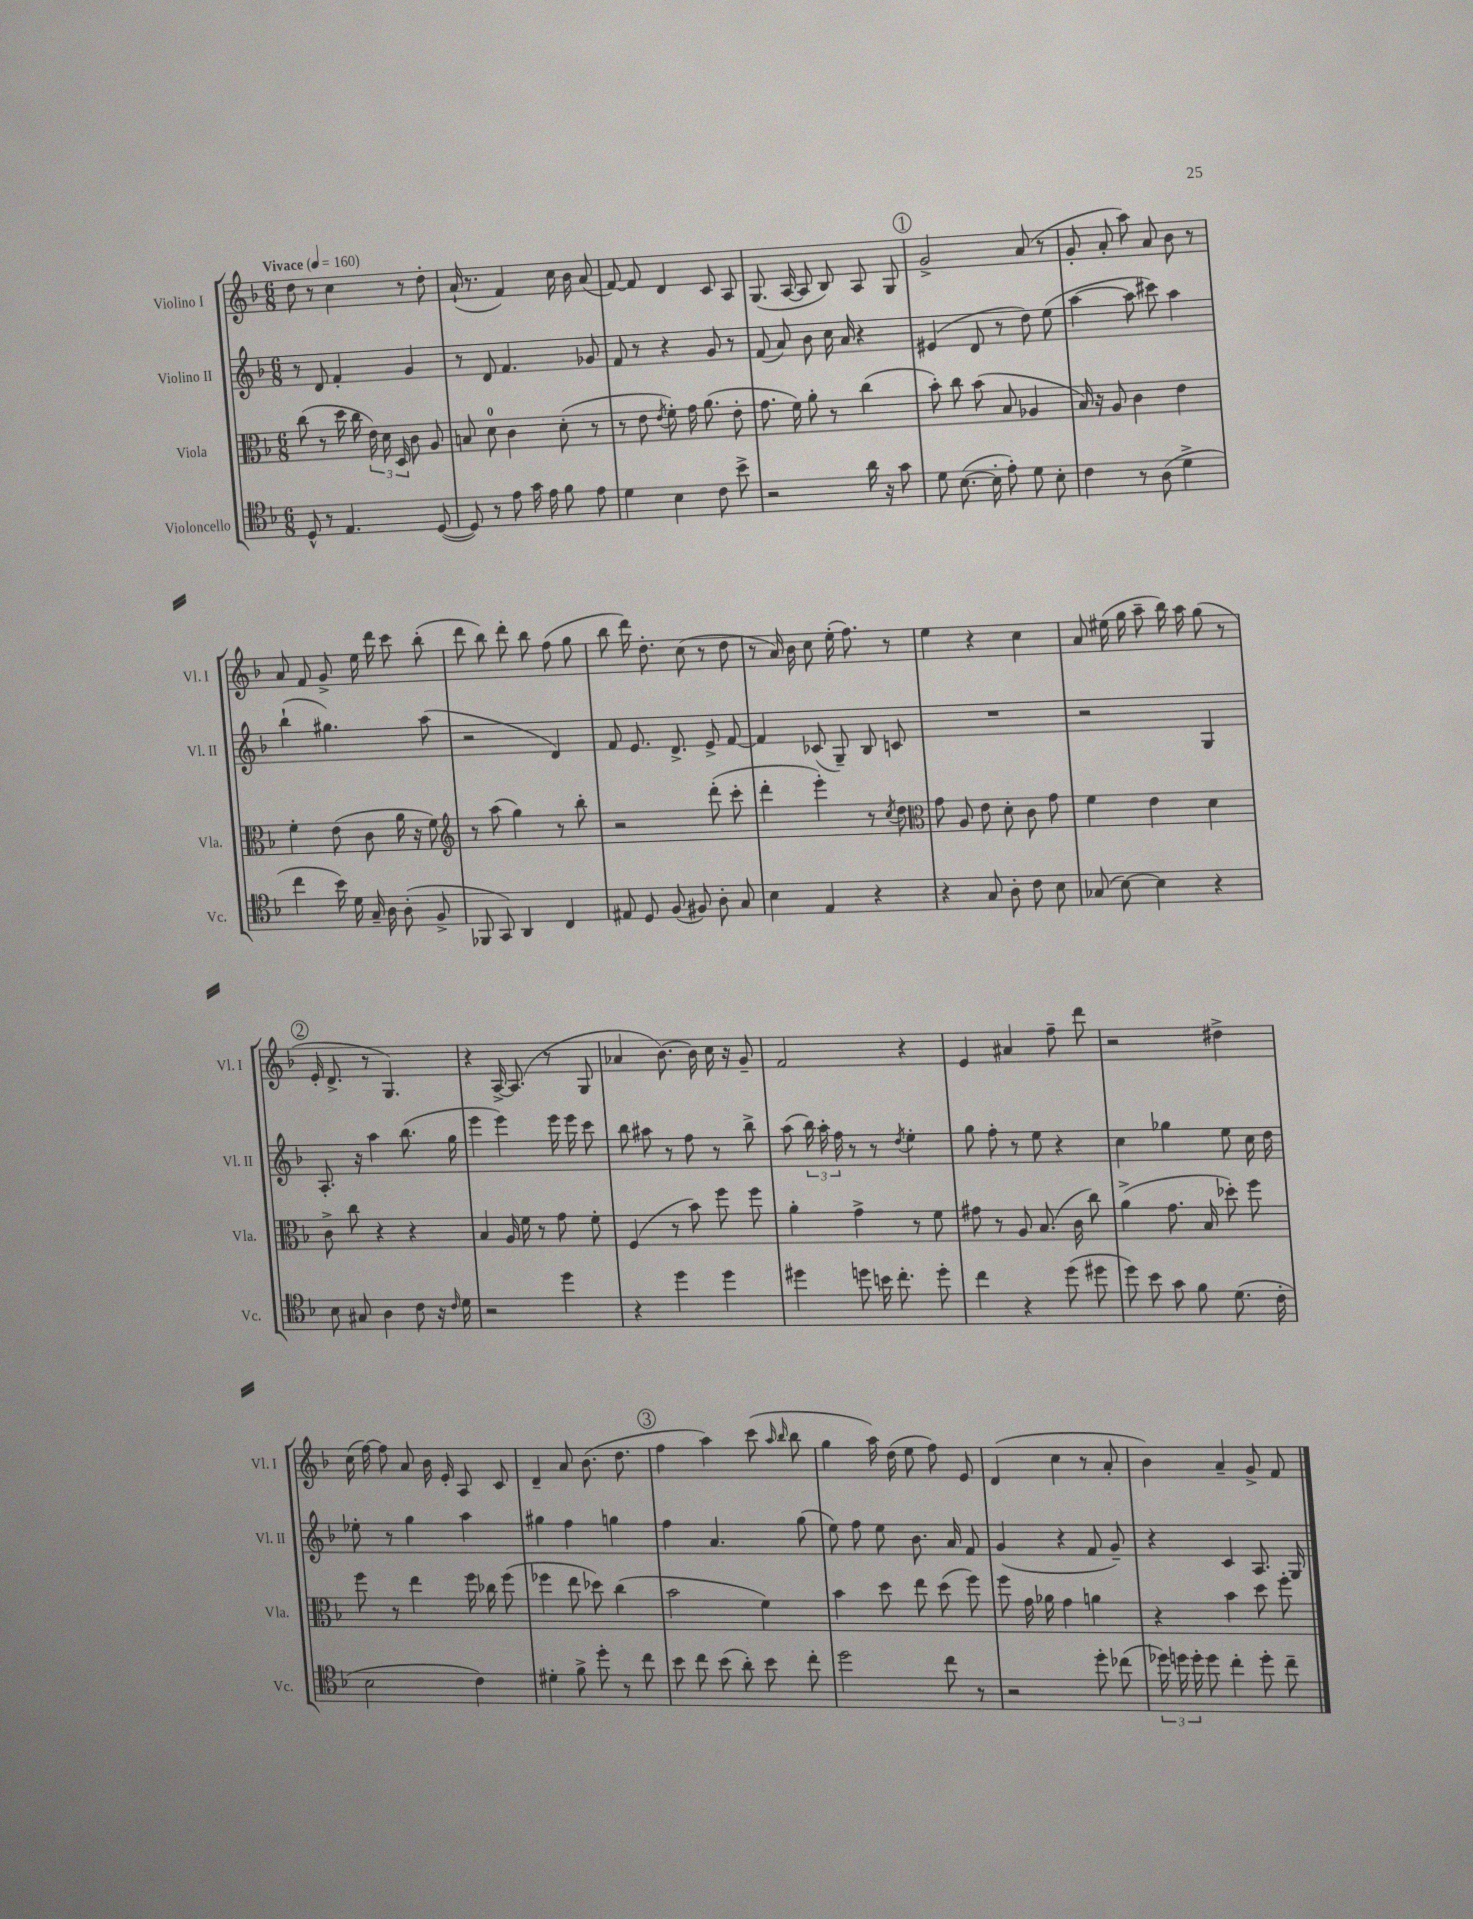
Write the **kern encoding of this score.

**kern	**kern	**kern	**kern
*part4	*part3	*part2	*part1
*staff4	*staff3	*staff2	*staff1
*I"Violoncello	*I"Viola	*I"Violino II	*I"Violino I
*I'Vc.	*I'Vla.	*I'Vl. II	*I'Vl. I
*clefC4	*clefC3	*clefG2	*clefG2
*k[b-]	*k[b-]	*k[b-]	*k[b-]
*M6/8	*M6/8	*M6/8	*M6/8
*MM160	*MM160	*MM160	*MM160
=1	=1	=1	=1
!	!	!	!LO:TX:a:B:t=Vivace
8D^^/	(8cc\	8r	8dd\
8r	8r	8d/	8r
4.E/	16dd\	4f'/	4cc\
.	16cc\	.	.
.	24e\)	.	.
.	24d\	.	.
.	24D/	.	.
.	8c\	4g/	8r
([8D/	8A/	.	8dd'\
=2	=2	=2	=2
8D/])	8Bn/	8r	(16a`/
.	.	.	8.r
8r	8d\	8d/	.
8e\	4c\	4.f/	4f/)
16g\	.	.	.
16e\	.	.	.
8f\	(8d'\	.	16cc\
.	.	.	16b-\
8e\	8r	8g-X/	(8a/
=3	=3	=3	=3
4d\	8r	8f/	[8f/)
.	8e\	8r	8f/]
.	8qe/	.	.
4B-\	8f'\)	4r	4d/
.	16g\	.	.
.	(8.a\	.	.
8c\	.	8g/	8c/
8b-^\	8e'\	8r	8A/
=4	=4	=4	=4
2r	8.g\	(8f/	(8.G/
.	.	8a/)	.
.	16f\)	.	[16A/
.	8a'\	8b-\	8A/]
.	8r	16cc\	8B-/)
.	.	16a/	.
16a\	(4cc\	4r	8A/
16r	.	.	.
8g\	.	.	8G/
!!LO:REH:place=s1:t=1
=5	=5	=5	=5
8d\	8b-'\)	(4e#X/	2g^/
([8.B-\	8cc\	.	.
.	(8b-\	8d/	.
16B-'\]	.	.	.
8e'\)	8B-/	8r	.
8d\	4A-X/	8dd\)	(8a/
8B-'\	.	(8ee\	8r
=6	=6	=6	=6
4c\	16B-/)	[4aa\	8g'/
.	16r	.	.
.	8A/	.	8a'/
8r	4c\	8aa\]	8aa\)
(8A\	.	8ccc#X\)	8a/
4d^\	4e\	4aa\	8b-\
.	.	.	8r
!!LO:LB:g=z
=7	=7	=7	=7
4cc\	4f'\	(4bb-`\	8a/
.	.	.	8f/
16b-\)	(8e\	4.gg#X\)	8g^/
16d\	.	.	.
16G~/	8c\	.	16ee\
16A\	.	.	16ddd\
(8A'\	16a\	.	8ccc\
.	16r	.	.
8F^/	8f\)	(8aa\	(8bb-'\
=8	=8	=8	=8
*	*clefG2	*	*
8FF-X/	8r	2r	8ddd\
8GG/)	(8aa\	.	8bb-\)
4AA/	4gg\)	.	8ddd'\
.	.	.	8bb-\
4C/	8r	4d/)	(8ff\
.	8bb-'\	.	8gg\
=9	=9	=9	=9
8E#X/	2r	8f/	8bb-\
8D/	.	8.e/	16ddd\)
.	.	.	8.dd'\
(8F/	.	.	.
.	.	8.d^/	.
8F#X/)	.	.	(8cc\
8A'\	(8ddd'\	8e^/	8r
8G/	8ccc'\	[8f/	8dd\
=10	=10	=10	=10
4B-\	4ddd'\	4f/]	8r
.	.	.	16a/)
.	.	.	16b-\
4E/	4eee'\)	(8c-X/	8cc\
.	.	8G~/)	(16ee'\
.	.	.	8.ff\)
4r	8r	8B-/	.
.	8qcc/	.	.
.	8dd\	8cn/	8r
=11	=11	=11	=11
*	*clefC3	*	*
4r	8g\	2.r	4ee\
.	8A/	.	.
8G/	8e\	.	4r
8A'\	8d'\	.	.
8c\	8c\	.	4cc\
8B-\	8g\	.	.
=12	=12	=12	=12
(8G-X/	4f\	2r	8a/
[8B-\)	.	.	(16ee#X\
.	.	.	16gg\
4B-\]	4e\	.	8aa~\
.	.	.	16bb-\)
.	.	.	16aa\
4r	4d\	4G/	(8gg\
.	.	.	8r
!!LO:LB:g=z
!!LO:REH:place=s1:t=2
=13	=13	=13	=13
8B-\	8c^\	8.A'/	16e'/
.	.	.	8.d^/
8G#X/	8cc\	.	.
.	.	16r	.
4A\	4r	4aa\	8r
.	.	.	4.G/)
8c\	4r	(8.bb-\	.
16r	.	.	.
16qqc/	.	.	.
16d\	.	16gg\	.
=14	=14	=14	=14
2r	4B-/	4eee\	4r
.	16A/	4eee\)	[16A^/
.	16f\	.	(8.A/]
.	8r	.	.
4dd\	8g\	16eee\	8r
.	.	16eee\	.
.	8f'\	8ccc\	8G/
=15	=15	=15	=15
4r	(4F/	8bb-\	4a-X/
.	.	8aa#X\	.
4dd\	8r	8r	[8.b-\)
.	8b-\)	8ff\	.
.	.	.	16b-\]
4dd\	8ff\	8r	16cc\
.	.	.	16r
.	8ff\	8bb-^\	8g~/
=16	=16	=16	=16
4dd#X\	4a'\	(8aa\	2f/
.	.	24bb-\)	.
.	.	24aa'\	.
.	.	24ff\	.
8ddn\	4g^\	8r	.
16bn\	.	8r	.
8.cc'\	.	.	.
.	.	8qdd/	.
.	8r	4ee'\	4r
8dd'\	8f\	.	.
=17	=17	=17	=17
4cc\	8g#X\	8gg\	4e/
.	8r	8ff'\	.
4r	8A/	8r	4a#X/
.	(8.B-/	8ee\	.
(8dd\	.	4r	8ff~\
.	16c\	.	.
8dd#X\	8cc\)	.	8ddd\
=18	=18	=18	=18
8dd\)	(4a^\	4cc\	2r
8b-\	.	.	.
8g\	8.g\	4gg-X\	.
8f\	.	.	.
.	16B-/	.	.
(8.d\	8dd-X'\)	8ee\	4dd#X^\
.	8ff\	16cc\	.
16c'\	.	16dd\	.
!!LO:LB:g=z
=19	=19	=19	=19
2B-\	8ff\	8ee-X'\	(16cc\
.	.	.	[16ff\)
.	8r	8r	8ff\]
.	4ee\	4gg\	8a/
.	.	.	16b-\
.	.	.	16e'/
4c\)	16ff\	4aa\	8A/
.	16cc-X\	.	.
.	(8ff\	.	8c/
=20	=20	=20	=20
4d#X'\	4ff-X\	4gg#X\	4d~/
8f^\	8ee\	4ff\	8a/
8dd'\	8dd-X\)	.	(8.b-\
8r	(4cc\	4ggn\	.
.	.	.	8.dd\
8cc\	.	.	.
!!LO:REH:place=s1:t=3
=21	=21	=21	=21
8b-\	2b-\	4ff\	4ff\
8cc\	.	.	.
(8b-\	.	4.a/	4aa\)
8a'\)	.	.	.
8b-\	4f\)	.	(8ccc\
.	.	.	16qqaa/
.	.	.	16qqbb-/
8cc'\	.	(8gg\	8bb-\
=22	=22	=22	=22
2dd\	4b-\	8ee\)	4gg\
.	.	8ff\	.
.	8dd\	8ee\	16aa\)
.	.	.	(16dd\
.	8ee\	8.b-\	8ee\
8cc\	(8dd\	.	8ff\)
.	.	16a/	.
8r	8ff\)	8f/	8e/
=23	=23	=23	=23
2r	8ff\	(4g/	(4d/
.	16g\	.	.
.	16a-X\	.	.
.	4g\	4r	4cc\
8dd'\	4an\	8f/	8r
(8cc-X\	.	8g~/)	8a'/
=24	=24	=24	=24
24dd-X\)	4r	4r	4b-\)
24ddn\	.	.	.
24dd'\	.	.	.
8dd\	.	.	.
4cc'\	4b-\	4c/	4a~/
8dd'\	8dd\	8.A/	8g^/
8cc~\	8ff'\	.	8f/
.	.	16G/	.
==	==	==	==
*-	*-	*-	*-
